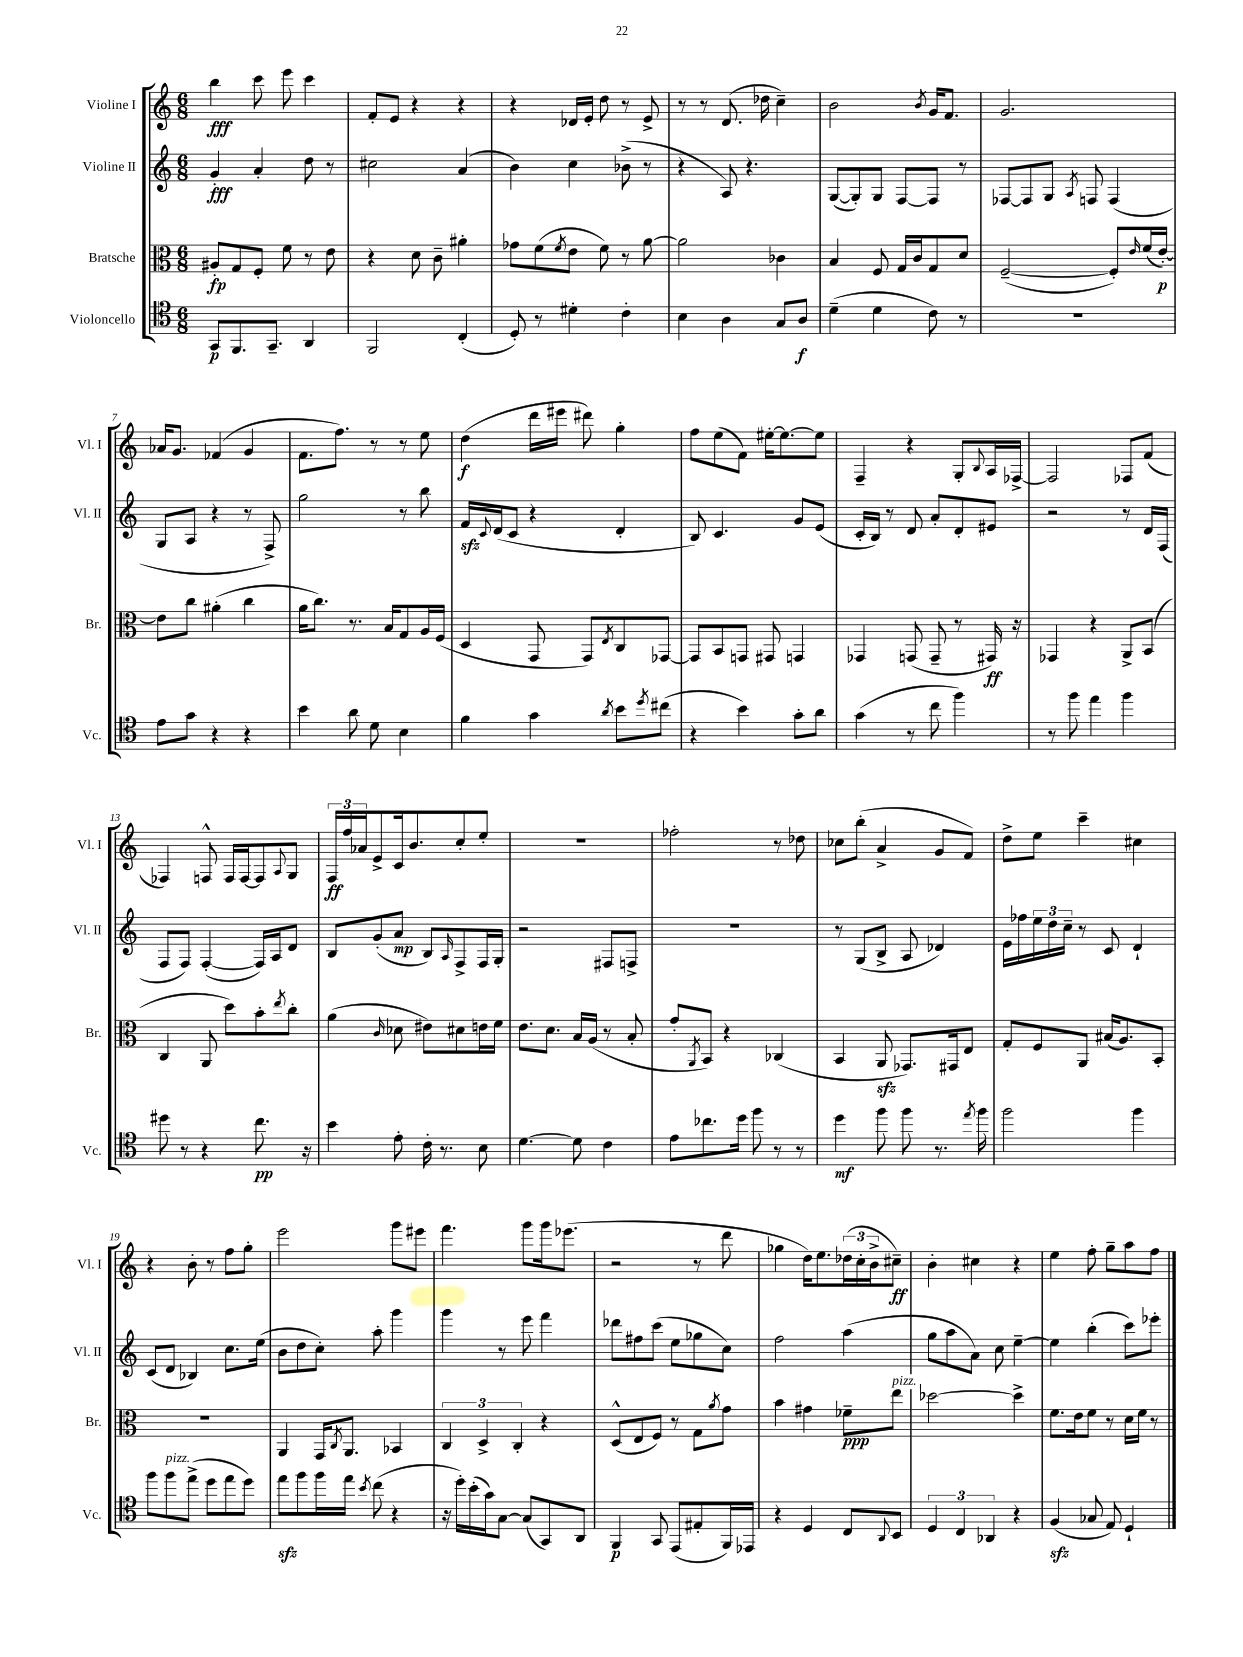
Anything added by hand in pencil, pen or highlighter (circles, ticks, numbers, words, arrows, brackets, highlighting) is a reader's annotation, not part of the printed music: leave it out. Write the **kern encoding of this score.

**kern	**kern	**kern	**kern
*staff4	*staff3	*staff2	*staff1
*clefC4	*clefC3	*clefG2	*clefG2
*k[]	*k[]	*k[]	*k[]
*M6/8	*M6/8	*M6/8	*M6/8
8GG/L	8A#'/L	4g'/	4bb\
8.FF/	8G/	.	.
.	8F'/J	4a'/	8ccc\
8.GG~/J	.	.	.
.	8f\	.	8eee\
4AA/	8r	8dd\	4ccc\
.	8e\	8r	.
=	=	=	=
2FF/	4r	2cc#\	8f'/L
.	.	.	8e/J
.	8d\	.	4r
.	8c~\	.	.
(4C'/	4a#'\	(4a/	4r
=	=	=	=
8D'/)	8g-\L	4b\)	4r
8r	(8f\	.	.
.	8qf/	.	.
4d#'\	8e\J	4cc\	16d-/LL
.	.	.	16e'/JJ
.	8f\)	.	8dd\
4c'\	8r	(8b-^\	8r
.	[8a\	8r	8e^/
=	=	=	=
4B\	2a\]	4r	8r
.	.	.	8r
4A\	.	8A/)	(8.d/
.	.	4.r	.
.	.	.	16dd-\
8G/L	4c-\	.	4cc~\)
8A/J	.	.	.
=	=	=	=
(4d~\	4B/	([8G/L	2b\
.	.	8G'/])	.
4d\	8F/	8G/J	.
.	16G/LL	[8F/L	.
.	16c/J	.	.
.	.	.	8qb/
8c\)	8G/	8F/]J	16g/LK
.	.	.	8.f/J
8r	8d/J	8r	.
=	=	=	=
2.r	([2F~/	[8F-/L	2.g/
.	.	8F-/]	.
.	.	8G/J	.
.	.	8qA/	.
.	.	8F/	.
.	8F'/]L)	(4F/	.
.	16qqe/	.	.
.	(16f/L	.	.
.	[16e'/JJ)	.	.
=	=	=	=
8e\L	8e\]L	8G/L	16a-/LK
.	.	.	8.g/J
8g\J	8cc\J	8A/J	.
4r	(4a#'\	4r	(4f-/
4r	4cc\	8r	4g/
.	.	8F^/)	.
=	=	=	=
4b\	16a\LK	2gg\	8.f\L
.	8.cc\J)	.	.
.	.	.	8.ff\J)
8a\	8.r	.	.
8d\	.	.	8r
.	16B/LK	.	.
4B\	8G/	8r	8r
.	16A/L	8bb\	8ee\
.	(16F/JJ	.	.
=	=	=	=
4f\	4D/	16f/LL	(4dd\
.	.	8qqc/	.
.	.	(16d/J	.
.	.	8c/J	.
4g\	8GG/	4r	16ddd\LL
.	.	.	16eee#\JJ
.	8GG/L)	.	8ddd#\)
8qa/	8qE/	.	.
8b\L	8C/	4d'/	4gg'\
8qdd/	.	.	.
(8cc#\J	[8GG-/J	.	.
=	=	=	=
4r	8GG-/]L	8B/)	8ff\L
.	8BB/	4.c/	(8ee\
4b\)	8GG/J	.	8f\J)
.	8GG#/	.	[16ee#'\LK
.	.	.	8.ee#\_
8g'\L	4GG/	8g/L	.
8a\J	.	(8e/J	8ee#\]J
=	=	=	=
(4g\	4GG-/	16c'/LL	4F~/
.	.	16B/JJ)	.
.	.	8r	.
8r	(8GG/	8d/	4r
8cc\	8GG~/	8a'/L	.
4ff\)	8r	8d'/	8G'/L
.	.	.	8qqB/
.	16GG#/)	8e#/J	16A/L
.	16r	.	[16F-^/JJ
=	=	=	=
8r	4GG-/	2r	2F-/]
8ff\	.	.	.
4ee\	4r	.	.
4ff\	8AA^/L	8r	8F-/L
.	(8BB/J	16d/LL	(8f/J
.	.	(16F/JJ	.
=	=	=	=
8dd#\	4C/	8F/L	4F-/)
8r	.	8F/J)	.
4r	8AA/	([4F'/	8F^^/
.	8dd\L)	.	16F/LL
.	.	.	[16F/J
8.cc\	8b'\	16F/]LL)	8F/]
.	.	16A/J	.
.	8qee/	.	8qqA/
.	8cc'\J	8d/J	8G/J
16r	.	.	.
=	=	=	=
4b\	(4a\	8B/L	24F/LL
.	.	.	24ff/
.	.	.	24a-/J
.	.	(8g'/	8e^/
.	16qqc/	.	.
8e'\	8d-\	8a/J	16c/k
.	.	.	8.b/
16c'\	8e#\L)	8B/L)	.
8.r	.	.	.
.	.	16qqA/	.
.	8d#\	8F^/	8cc'/
8B\	16e\L	16F/L	8ee'/J
.	16f\JJ	16G'/JJ	.
=	=	=	=
[4.d\	8.e\L	2r	2.r
.	8.d\J	.	.
8d\]	16B/LL	.	.
.	(16A/JJ	.	.
4c\	8r	8F#/L	.
.	8B'/	8F^/J	.
=	=	=	=
8e\L	8g'/L	2.r	2ff-'\
.	8qAA/	.	.
8.cc-\	8BB/J)	.	.
.	4r	.	.
16dd\Jk	.	.	.
8ff\	.	.	.
8r	(4C-/	.	8r
8r	.	.	8dd-\
=	=	=	=
4dd\	4BB/	8r	8cc-\L
.	.	(8G/L	(8bb'\J
8ff\	8AA/	8B^/J	4a^/
8ff\	8.GG-/L)	8A/	.
8.r	.	4d-/)	8g/L
.	16GG#/k	.	.
.	8E/J	.	8f/J)
8qee/	.	.	.
16ff\	.	.	.
=	=	=	=
2ff\	8G'/L	16e\LL	8dd^\L
.	.	16ff-\	.
.	8F/	24ee\	8ee\J
.	.	24dd\	.
.	.	24cc~\JJ	.
.	8AA/J	8r	4ccc~\
.	(16B#/LK	8c/	.
.	8.A/)	.	.
4ff\	.	4d`/	4cc#\
.	8BB'/J	.	.
=	=	=	=
8ff\L	2.r	(8c/L	4r
8ff\	.	8d/J	.
(8ee^\J	.	4B-/)	8b'\
8dd\L	.	.	8r
8ee\	.	8.cc\L	8ff\L
8dd\J)	.	.	8gg'\J
.	.	(16ee\Jk	.
=	=	=	=
8ee\L	4AA/	8b\L	2eee\
8ff\	.	8dd\	.
16ff\L	16GG/LK	8cc'\J)	.
.	8qC/	.	.
16ee\JJ	8.AA/J	.	.
8qb/	.	.	.
(8cc\	.	8aa'\	.
4r	4BB-/	4ggg\	8ggg\L
.	.	.	8eee#\J
=	=	=	=
16r	6C/	4ggg\	4.fff\
16dd'\LL)	.	.	.
(16b'\	.	.	.
.	6D^/	.	.
16g\J)	.	.	.
[8G\J	.	8r	.
.	6C'/	.	.
(8G/]L	.	8eee\	8ggg\L
8GG/)	4r	4fff\	16ggg\k
.	.	.	(8.eee-\J
8AA/J	.	.	.
=	=	=	=
4FF/	(8D^^/L	8ddd-\L	2r
.	8E/	8ff#\	.
8GG/	8F/J)	(8ccc\J	.
(8EE/L	8r	8ee\L	.
8E#'/	8G\L	8gg-\	8r
.	8qa/	.	.
16FF/L)	8g\J	8cc\J)	8ddd\
16EE-/JJ	.	.	.
=	=	=	=
4r	4b\	2ff\	4gg-\
4D/	4g#\	.	16dd\LK)
.	.	.	8.ee\
8C/L	8f-~\L	(4aa\	(24dd-\L
.	.	.	24cc'\
.	.	.	24b^\J
8qqAA/	.	.	.
8BB/J	8ee\J	.	8cc#~\J)
=	=	=	=
6D/	[2dd-\	8gg\L	4b'\
.	.	8aa\	.
6C/	.	.	.
.	.	8a\J)	4cc#\
6AA-/	.	.	.
.	.	8cc\	.
4r	4dd-^\]	[4ee~\	4r
=	=	=	=
(4F/	8.f\L	4ee\]	4ee\
.	16e\k	.	.
8G-/	8f\J	(4bb'\	8ff'\
8E/)	8r	.	8gg~\L
4D`/	16d\LL	8ccc\L)	8aa\
.	16f\JJ	.	.
.	8r	8eee-'\J	8ff\J
==	==	==	==
*-	*-	*-	*-
